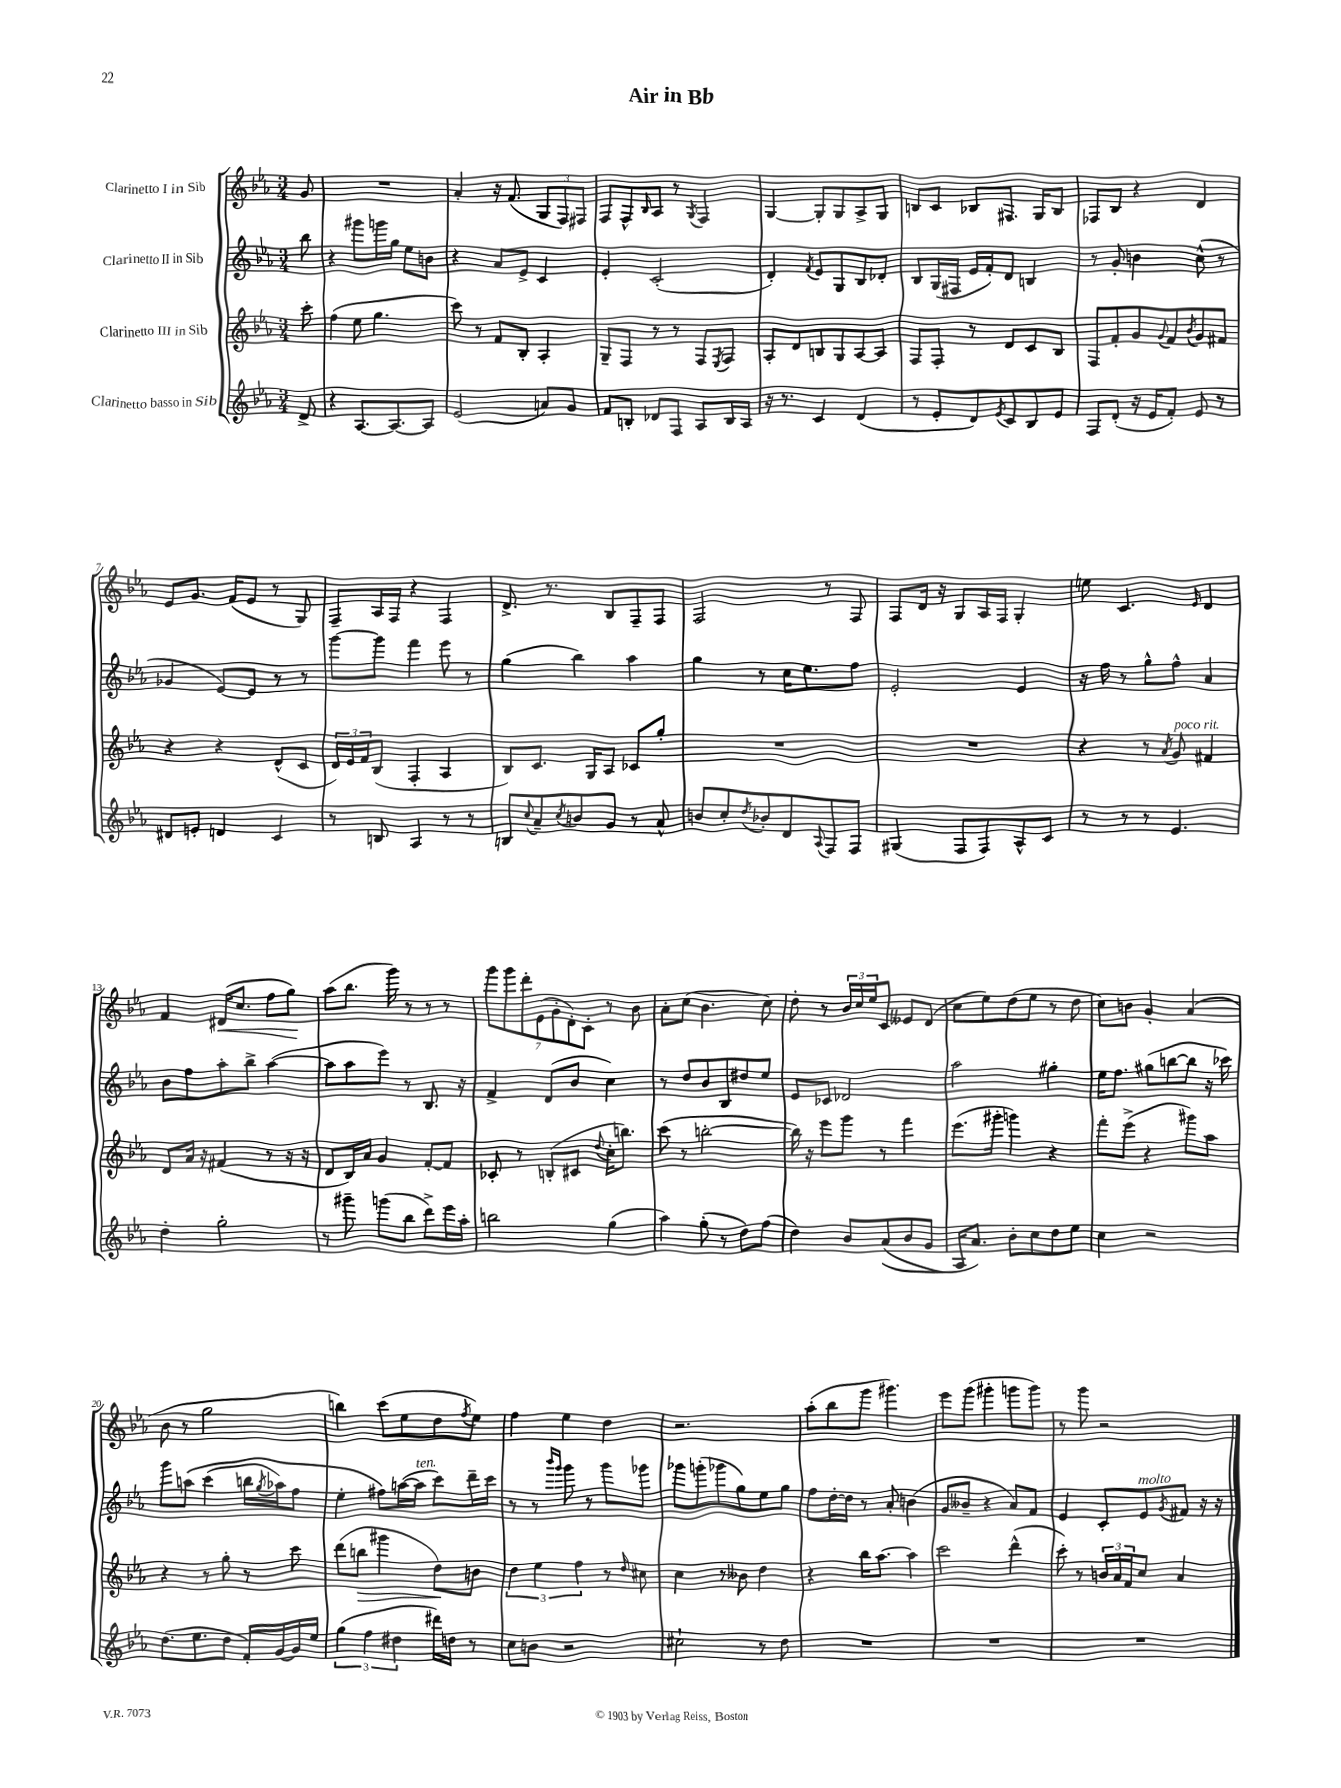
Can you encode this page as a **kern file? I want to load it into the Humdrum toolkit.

**kern	**kern	**kern	**kern
*staff4	*staff3	*staff2	*staff1
*clefG2	*clefG2	*clefG2	*clefG2
*k[b-e-a-]	*k[b-e-a-]	*k[b-e-a-]	*k[b-e-a-]
*M3/4	*M3/4	*M3/4	*M3/4
8d^/	8ccc'\	8bb-\	8g/
=	=	=	=
4r	(4ff\	4r	2.r
[8.A-/L	8ee-\	8ggg#\L	.
.	4.gg\	16ggg\L	.
8.A-/_	.	16gg\JJ	.
.	.	8ee-\L	.
8A-/]J	.	8b\J	.
=	=	=	=
(2e-/	8ccc\)	4r	4a-'/
.	8r	.	.
.	8f/L	8a-/L	16r
.	.	.	(8.f/
.	8B-'/J	8e-^/J	.
8a/L)	4A-'/	4c/	12G/L
.	.	.	12F/)
8g/J	.	.	.
.	.	.	12F#/J
=	=	=	=
8f/L	8G~/L	4e-'/	8F/L
8B'/J	8F/J	.	8F^^/
.	.	.	16qqB-/
8d-/L	8r	(2c'/	8A-/J
8F/J	8r	.	8r
.	.	.	8qG/
8A-/L	8F/L	.	4F/
.	8qE-/	.	.
16B/L	8F/J	.	.
16A-/JJ	.	.	.
=	=	=	=
16r	8A-'/L	4d'/)	[4G/
8.r	.	.	.
.	8d/	.	.
.	.	8qf/	.
4c/	8B/	8e-/L	8G'/]L
.	8G/	8G/	8G/
(4d/	[8A-/	8B-/	8A-^/
.	8A-/]J	8d-'/J	8G/J
=	=	=	=
8r	8F/L	8B-/L	8B/L
8e-'/L	8F'/J	(16G/L	8c/J
.	.	16F#/JJ	.
8d/)	8r	16e-/LL	8B-/L
.	.	16f'/J)	.
8qe-/	.	.	.
8c/	8d/L	8d/J	8.F#/J
8B-/	8c/	4B/	.
.	.	.	16G/LK
8e-/J	8B-/J	.	8B-/J
=	=	=	=
8F/L	8F/L	8r	8F-/L
(8d'/J	8f'/	8g'/	8B-/J
16r	8g/	4b\	4r
16e-/LK	.	.	.
.	8qqg/	.	.
8f'/J)	8f/	.	.
.	8qb-/	.	.
8e-/	8g/	(8cc^^\	4d/
8r	8f#/J	8r	.
=	=	=	=
8d#/L	4r	4g-/	8e-/L
8e'/J	.	.	8.g/J
4d/	4r	[8e-/L)	.
.	.	.	(16f/LK
.	.	8e-/]J	8e-/J
4c/	(8d^^/L	8r	8r
.	8c/J	8r	8G/)
=	=	=	=
8r	24d/LL)	[8ggg\L	8F~/L
.	24e-/	.	.
.	24f/J	.	.
8B/	(8B-/J	8ggg\]J	16A-/L
.	.	.	16F/JJ
4A-/	4F'/	4fff\	4r
8r	4A-/	8eee-\	4F/
8r	.	8r	.
=	=	=	=
8B/L	8B-/L)	(4gg\	8.d^/
8qqcc/	.	.	.
8a-~/	8.c/J	.	.
.	.	.	8.r
8qcc/	.	.	.
8b/	.	4bb-\)	.
.	16G/LK	.	.
8g/J	8A-/J	.	8B-/L
8r	8c-/L	4aa-\	8F~/
8a-^^/	8gg'/J	.	8F/J
=	=	=	=
8b/L	2.r	4gg\	2F/
8cc'/	.	.	.
8qdd/	.	.	.
8b-'/	.	8r	.
8d/	.	16cc\LK	.
.	.	8.ee-\	.
8qqA-/	.	.	.
8F/	.	.	8r
8F/J	.	8ff\J	8F/
=	=	=	=
(4G#/	2.r	2e-'/	8F/L
.	.	.	16d/Jk
.	.	.	16r
8F/L	.	.	8G/L
8F/)	.	.	16A-/L
.	.	.	16F/JJ
8A-^^/	.	4e-/	4G'/
8c/J	.	.	.
=	=	=	=
8r	4r	16r	8ee\
.	.	16ff\	.
8r	.	8r	4.c/
8r	8r	8gg^^\L	.
.	8qa-/	.	.
4.e-/	8g/	8ff^^\J	.
.	.	.	16qqe-/
.	4f#/	4a-/	4d/
=	=	=	=
4dd'\	8d/L	8b-\L	4f/
.	16a-/Jk	8ff\	.
.	16r	.	.
2gg'\	(4f#/	8aa-'\	(16d#/LK
.	.	.	8.cc/J
.	.	8bb-^\J	.
.	8r	([4aa-\	8ff\L
.	16r	.	8gg\J)
.	16r	.	.
=	=	=	=
8r	8d/L	8aa-\]L	(8aa-\L
8ggg#~\	16B-/L)	8aa-\	8.bb-\J
.	16a-/JJ	.	.
(8ggg\L	4g/	8eee-\J)	.
.	.	.	16ggg\)
8bb-\J	.	8r	8r
8ddd^\L)	[8f'/L	8.B-/	8r
16eee-\L	8f/]J	.	8r
16aa-'\JJ	.	16r	.
=	=	=	=
2bb\	8c-'/	4f^/	14ggg\L
.	.	.	14ggg\
.	8r	.	.
.	.	.	14ddd'\
.	.	.	(14e-\
.	(8B'/L	(8d/L	.
.	.	.	14g'\
.	.	.	14d'\)
.	8c#/J	8b-/J	.
.	.	.	14c'\J
.	8qqdd/	.	.
(4gg\	16cc'\LK	4cc\)	8r
.	8.bb\J)	.	.
.	.	.	8b-\
=	=	=	=
4aa-\)	(8ccc\	8r	8a-'\L
.	8r	8dd/L	(8cc\J
(8gg'\	[2bb'\	8b-/	4.b-\
8r	.	8B-/	.
8dd\L)	.	8dd#/	.
(8ff\J	.	8ee-/J	8cc\)
=	=	=	=
4dd\)	16bb\])	8e-/L	8dd'\
.	16r	.	.
.	8eee-\L	8c-/J	8r
8b-/L	8ggg\J	2d-/	24b-/LL
.	.	.	24cc/
.	.	.	24ee-/J
&((8a-/	8r	.	8c/J
8b-/	4fff\	.	8e--/L
8g/J	.	.	(8d/J
=	=	=	=
16A-/LK)	(8.eee-\L	2aa-\	8cc\L
8.a-/J&)	.	.	.
.	.	.	8ee-\)
.	16ggg#'\Jk	.	.
8b-'\L	4ggg\)	.	(8dd\
8cc\	.	.	8ee-\J
8dd\	4r	4gg#'\	8r
8ee-\J	.	.	8dd\
=	=	=	=
4cc\	8fff'\L	16ee-\LK	8cc\L)
.	.	8.ff\J	.
.	(8eee-^\J	.	8b\J
2r	4r	(8gg#\L	4g'/
.	.	[8bb\	.
.	8ggg#\L)	8bb\]J	(4a-/
.	8aa-\J	16r	.
.	.	16ccc-\)	.
=	=	=	=
(8.dd\L	4r	8ggg\L	8b-\
.	.	&(8aa\J	8r
8.ee-\	.	.	.
.	8r	(4ccc\	2gg\
8dd\J	8gg'\	.	.
16f'/LL)	8r	16bb\LL	.
.	.	8qgg/	.
[16g/	.	16aa-\J)	.
16g/]	8ccc\	8ff\J	.
16ee-/JJ	.	.	.
=	=	=	=
(6gg\	(8ddd\L	4ee-'\	4bb\)
.	8bb\J	.	.
6ff\	.	.	.
.	4ggg#\	8ff#\L&)	(8ccc\L
6dd#\	.	.	.
.	.	([16aa\L	8ee-\
.	.	16aa\]JJ	.
16ddd#\LL)	8dd\L)	8ccc\L)	8dd\
16dd\JJ	.	.	.
.	.	.	8qff/
8r	8b\J	16ddd~\L	8ee-\J)
.	.	16ccc\JJ	.
=	=	=	=
8cc\L	6dd\	8r	4ff\
8b\J	.	8r	.
.	6ee-\	.	.
.	.	16qqbbb-/LL	.
.	.	16qqggg/JJ	.
2r	.	8ggg\	4ee-\
.	6ff\	.	.
.	.	8r	.
.	8r	8ggg\L	4dd\
.	16qqdd/	.	.
.	8cc#\	8ggg-\J	.
=	=	=	=
2cc#`\	4cc\	8ggg-\L	2.r
.	.	(8ggg'\	.
.	8r	8ggg-\	.
.	8b--\	8gg\)	.
8r	4dd\	8ee-\	.
8dd\	.	8gg\J	.
=	=	=	=
2.r	4r	8ff\L	(8aa-'\L
.	.	[16dd'\L	8bb-\
.	.	16dd\]JJ	.
.	16bb-\LK	8r	8ggg\J
.	[8.aa-\J	.	.
.	.	8a-'/	4.ggg#\)
.	4aa-\]	(4b\	.
=	=	=	=
2.r	2ccc\	8g/L	8eee-\L
.	.	8b--~/J	(8ggg\J
.	.	4r	4ggg#'\
.	(4ddd^^\	8a-/L)	8ggg\L
.	.	8f/J	8ggg\J)
=	=	=	=
2.r	8ccc'\)	4e-/	8r
.	8r	.	8ggg\
.	24b/LL	8c'/L	2r
.	24a-/	.	.
.	24f/J	.	.
.	8cc/J	8e-/	.
.	.	8qg/	.
.	4a-/	8f#/J	.
.	.	16r	.
.	.	16r	.
==	==	==	==
*-	*-	*-	*-
